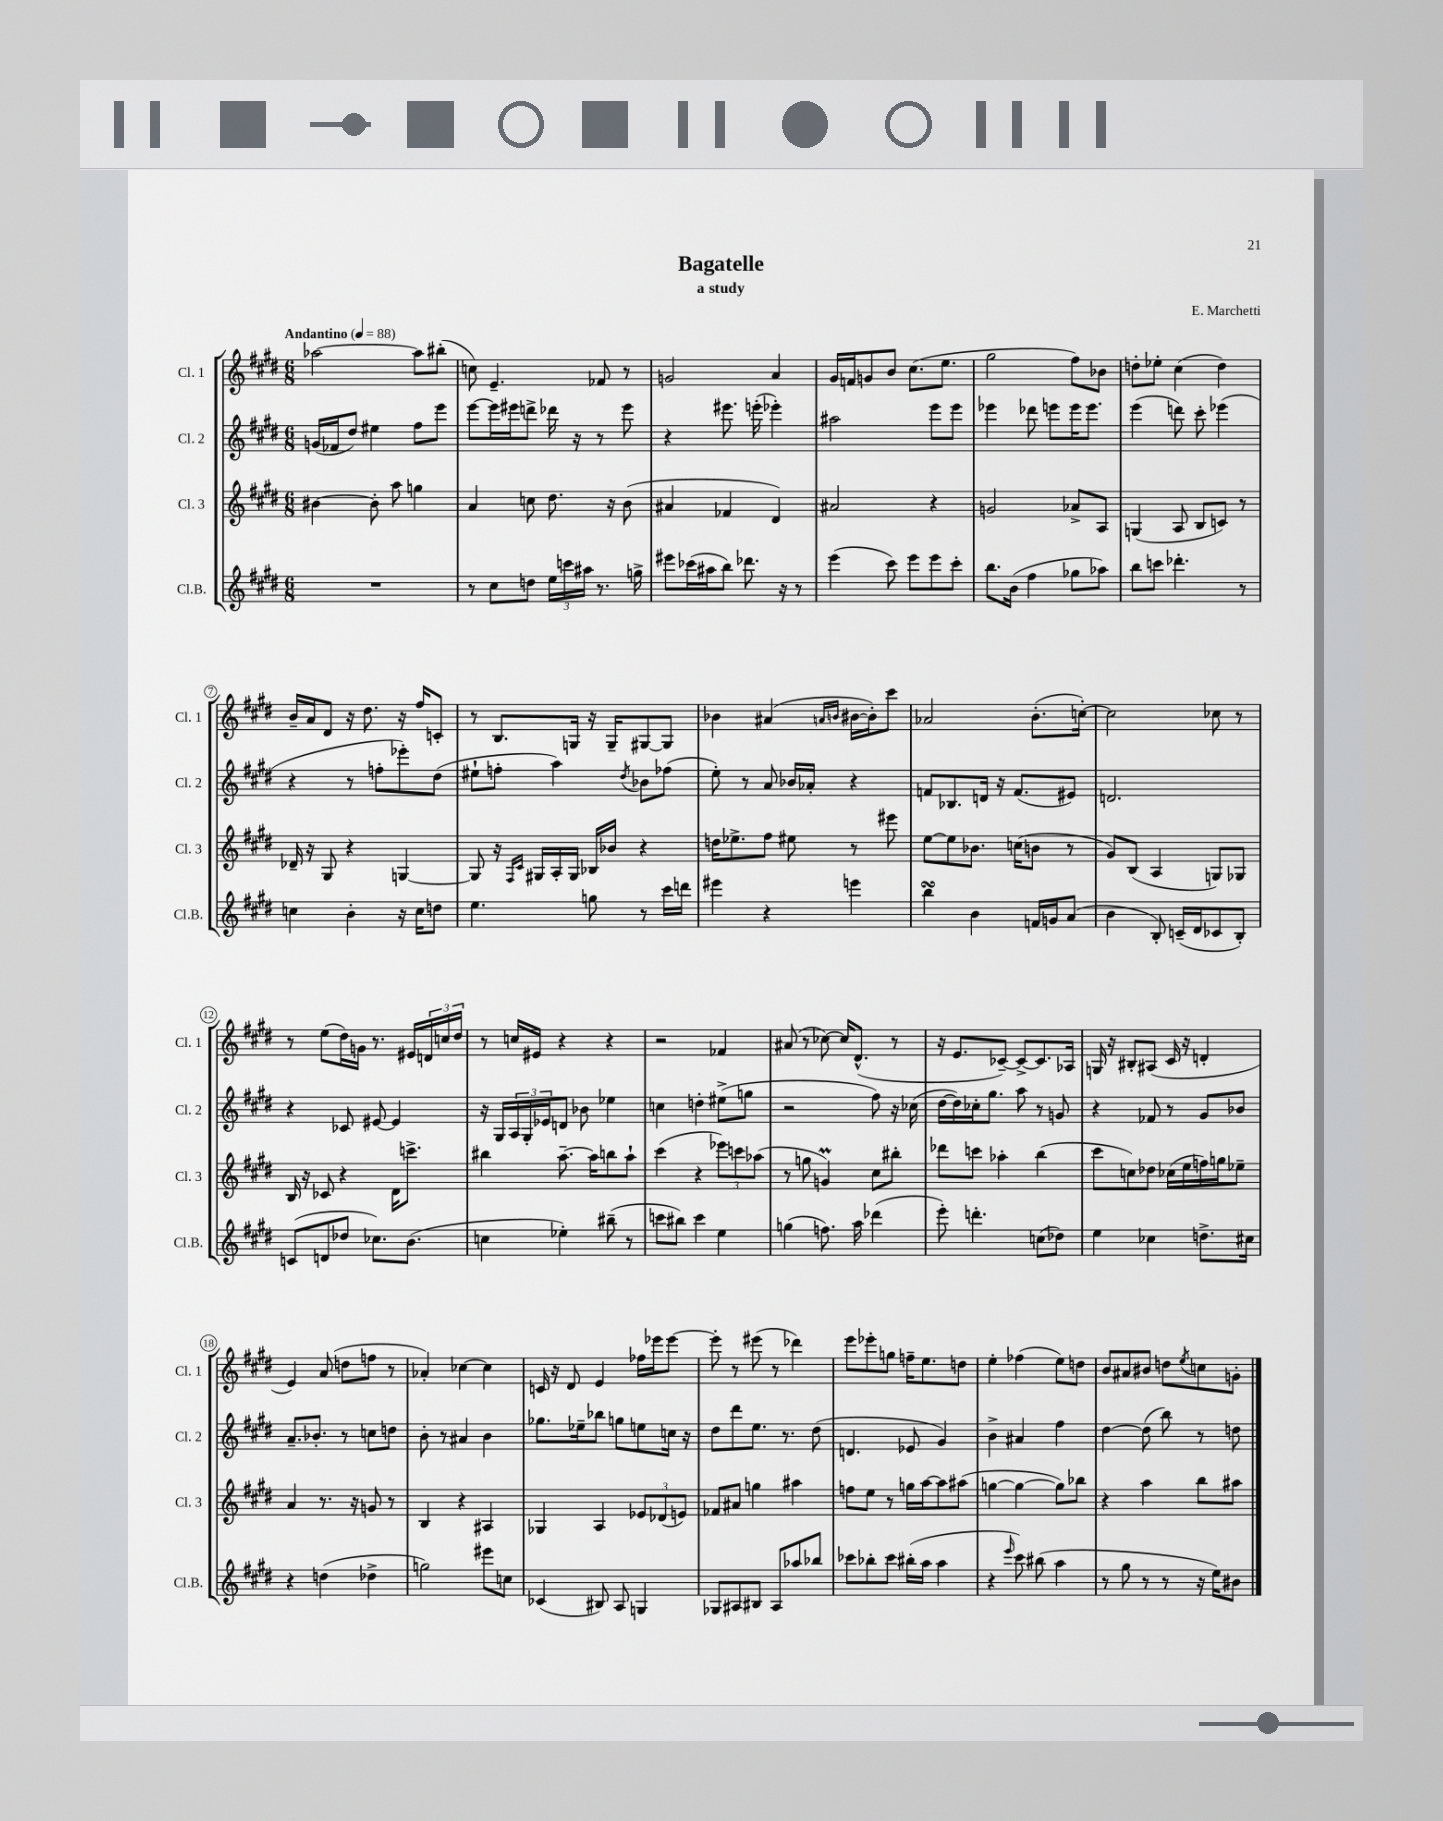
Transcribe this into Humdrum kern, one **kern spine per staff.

**kern	**kern	**kern	**kern
*staff4	*staff3	*staff2	*staff1
*clefG2	*clefG2	*clefG2	*clefG2
*k[f#c#g#d#]	*k[f#c#g#d#]	*k[f#c#g#d#]	*k[f#c#g#d#]
*M6/8	*M6/8	*M6/8	*M6/8
*MM88	*MM88	*MM88	*MM88
2.r	[4b#	(16g	[2aa-
.	.	16f-	.
.	.	8dd#)	.
.	8b#']	4ee#	.
.	8aa	.	.
.	4gg	8ff#	8aa-]
.	.	8eee	(8bb#'
=	=	=	=
8r	4a	[8eee	8cc)
8cc#	.	16eee]	4.e~
.	.	16eee#	.
8dd	8cc	8ddd^	.
24ee	8.dd#	16ddd-	.
24ccc	.	.	.
.	.	16r	.
24aa#	.	.	.
8.r	.	8r	8f-
.	16r	.	.
.	(8b	8eee#	8r
16gg^	.	.	.
=	=	=	=
8eee#	4a#	4r	2g
(16ccc-	.	.	.
16aa#	.	.	.
8bb)	4f-	8.eee#	.
8.ddd-	.	.	.
.	.	(16eee'	.
.	4d#)	4eee-')	4a
16r	.	.	.
8r	.	.	.
=	=	=	=
(4eee	2a#	2aa#	16g#
.	.	.	16f
.	.	.	8g
8ccc#)	.	.	8b
8eee	.	.	(8.cc#
8eee	4r	8eee	.
.	.	.	8.ee
8ccc#'	.	8eee	.
=	=	=	=
8.bb	2g	4eee-	2gg#
(16b	.	.	.
4ff#	.	8ddd-	.
.	.	8eee	.
8gg-	8a-^	16eee	8ff#)
.	.	8.eee	.
8aa-)	8A	.	8b-
=	=	=	=
8bb	(4G	(4eee	8dd'
8ccc	.	.	8ee-'
4.ddd-'	8A	8ddd)	(4cc#
.	8B	8ccc#'	.
.	8c)	(4eee-	4dd)
8r	8r	.	.
=	=	=	=
4cc	16d-~	4r	16b~
.	16r	.	16a
.	8G#	.	8d#
4b'	4r	8r	16r
.	.	.	8.dd#
.	.	8ff'	.
16r	[4G	8eee-')	16r
16cc	.	.	16ff#
8dd	.	(8dd#	8c'
=	=	=	=
4.ee	8G]	8ee#`	8r
.	16r	8ff'	8.B
.	16qqF#	.	.
.	16qqc#	.	.
.	16G#	.	.
.	16A'	4aa)	.
.	16G#	.	16G
8gg	16B-	.	16r
.	16b-	.	16G~
.	.	8qdd#	.
8r	4r	8b-	[8G#
16ccc#	.	(8ff-	8G#]
16ddd	.	.	.
=	=	=	=
4eee#	16dd	8ee')	4b-
.	8.ee-^	.	.
.	.	8r	.
4r	8ff#	8a	(4a#
.	8ee#	16b-	.
.	.	16a-'	.
.	.	.	16qqa
.	.	.	16qqb
4eee	8r	4r	[16b#
.	.	.	16b#'])
.	8eee#	.	8ccc#
=	=	=	=
4bb	[8ee	8f	2a-
.	8ee]	8.B-	.
4b	8.b-	.	.
.	.	16d	.
.	.	16r	.
.	(16cc	(8.f	.
16f	8b	.	(8.b'
16g	.	.	.
(8a	8r	8e#)	.
.	.	.	[16cc')
=	=	=	=
4b	8g#)	2.d	2cc]
.	(8B	.	.
8B')	4A	.	.
(16c~	.	.	.
16d#	.	.	.
8c-	8G)	.	8cc-
8B')	8G-	.	8r
=	=	=	=
(8c	16B	4r	8r
.	16r	.	.
8d	8c-	.	(8ee
8dd-	4r	8c-	16dd#)
.	.	.	16g
8.cc-)	.	[8e#	8.r
.	16d#	4e#]	.
(8.b	8.ccc^	.	16e#
.	.	.	24d
.	.	.	24cc
.	.	.	24dd#
=	=	=	=
4cc	4bb#	16r	8r
.	.	16G#	.
.	.	24A	16cc
.	.	24G#'	.
.	.	.	16e#
.	.	24e-	.
4ee-')	[8.aa~	8d	4r
.	.	8b-	.
.	16aa]	.	.
(8bb#~	8bb	4ee-	4r
8r	8aa`	.	.
=	=	=	=
8ccc	(4ccc#	4cc	2r
8bb#)	.	.	.
4ccc	4r	4dd'	.
4ee	12eee-)	(8ee#^	4f-
.	12ccc	.	.
.	.	8gg	.
.	(12aa-	.	.
=	=	=	=
(4gg	8r	2r	(8a#
.	8gg	.	8r
8.ff)	4g)	.	[8cc-)
.	.	.	16cc-]
16aa	.	.	(8.d#^^
(4ddd-	8cc#	8ff#)	.
.	8bb#'	16r	8r
.	.	(16cc-	.
=	=	=	=
8eee')	8ddd-	[16dd#	16r
.	.	16dd#])	8.e
4.ddd'	8ccc	16cc-'	.
.	.	8.gg#	.
.	4aa-'	.	[8c-~)
.	.	8aa	8c-^_
(8cc	(4bb	8r	8.c-]
8dd-)	.	8g	.
.	.	.	16A-
=	=	=	=
4ee	8ccc#	4r	16G
.	.	.	16r
.	8cc)	.	8B#'
4cc-	8dd-	8f-	(8A#
.	(16cc-	8r	16c#
.	16ee	.	16r
8.dd^	16ff)	8g#	4d'
.	16gg	.	.
.	8ee-~	8b-	.
16cc#	.	.	.
=	=	=	=
4r	4a	8.a~	4e)
.	.	8.b-'	.
(4dd	8.r	.	(8a
.	.	8r	8dd
.	16r	.	.
4dd-^	8g	8cc	8ff
.	8r	8dd	8r
=	=	=	=
2gg)	4B	8b'	4a-')
.	.	8r	.
.	4r	4a#	[4cc-
8eee#	4A#	4b	4cc-]
8cc	.	.	.
=	=	=	=
(4c-	4G-	8.gg-	16c
.	.	.	16r
.	.	.	8d#
.	.	16ee-~	.
8B#)	4A	8bb-	4e
8A	.	8gg	.
4G	12e-	8ee	16ff-
.	.	.	16eee-
.	(12d-	.	.
.	.	16cc	[8eee-
.	12e)	.	.
.	.	16r	.
=	=	=	=
8G-	8f-	8dd#	8eee-']
8A#	8a#	8ddd#	8r
8B#	4gg	8.ee	(8eee#
8A#	.	.	8r
.	.	8.r	.
8aa-	4aa#	.	4ddd-)
8bb-	.	(8dd#	.
=	=	=	=
8ccc-	8ff	4.d	8eee
8bb-'	8ee	.	8eee-'
8ccc-	8r	.	8gg
(16bb#'	16gg	8e-	16ff~
16aa	[16aa	.	8.ee
4aa	8aa]	4g#)	.
.	(8aa#	.	8dd
=	=	=	=
4r	[4gg	4b^	4ee'
16qqeee	.	.	.
8ccc#)	4gg_	4a#	(4ff-
(8bb#	.	.	.
4aa	8gg])	4ff#	8ee)
.	8bb-	.	8dd
=	=	=	=
8r	4r	[4dd#	8b
8gg#	.	.	8a#
8r	4aa	(8dd#]	8b#
8r	.	8bb)	8dd
.	.	.	8qee
16r	8bb	8r	8cc
16ee)	.	.	.
8b#	8aa#	8dd	8g'
==	==	==	==
*-	*-	*-	*-
